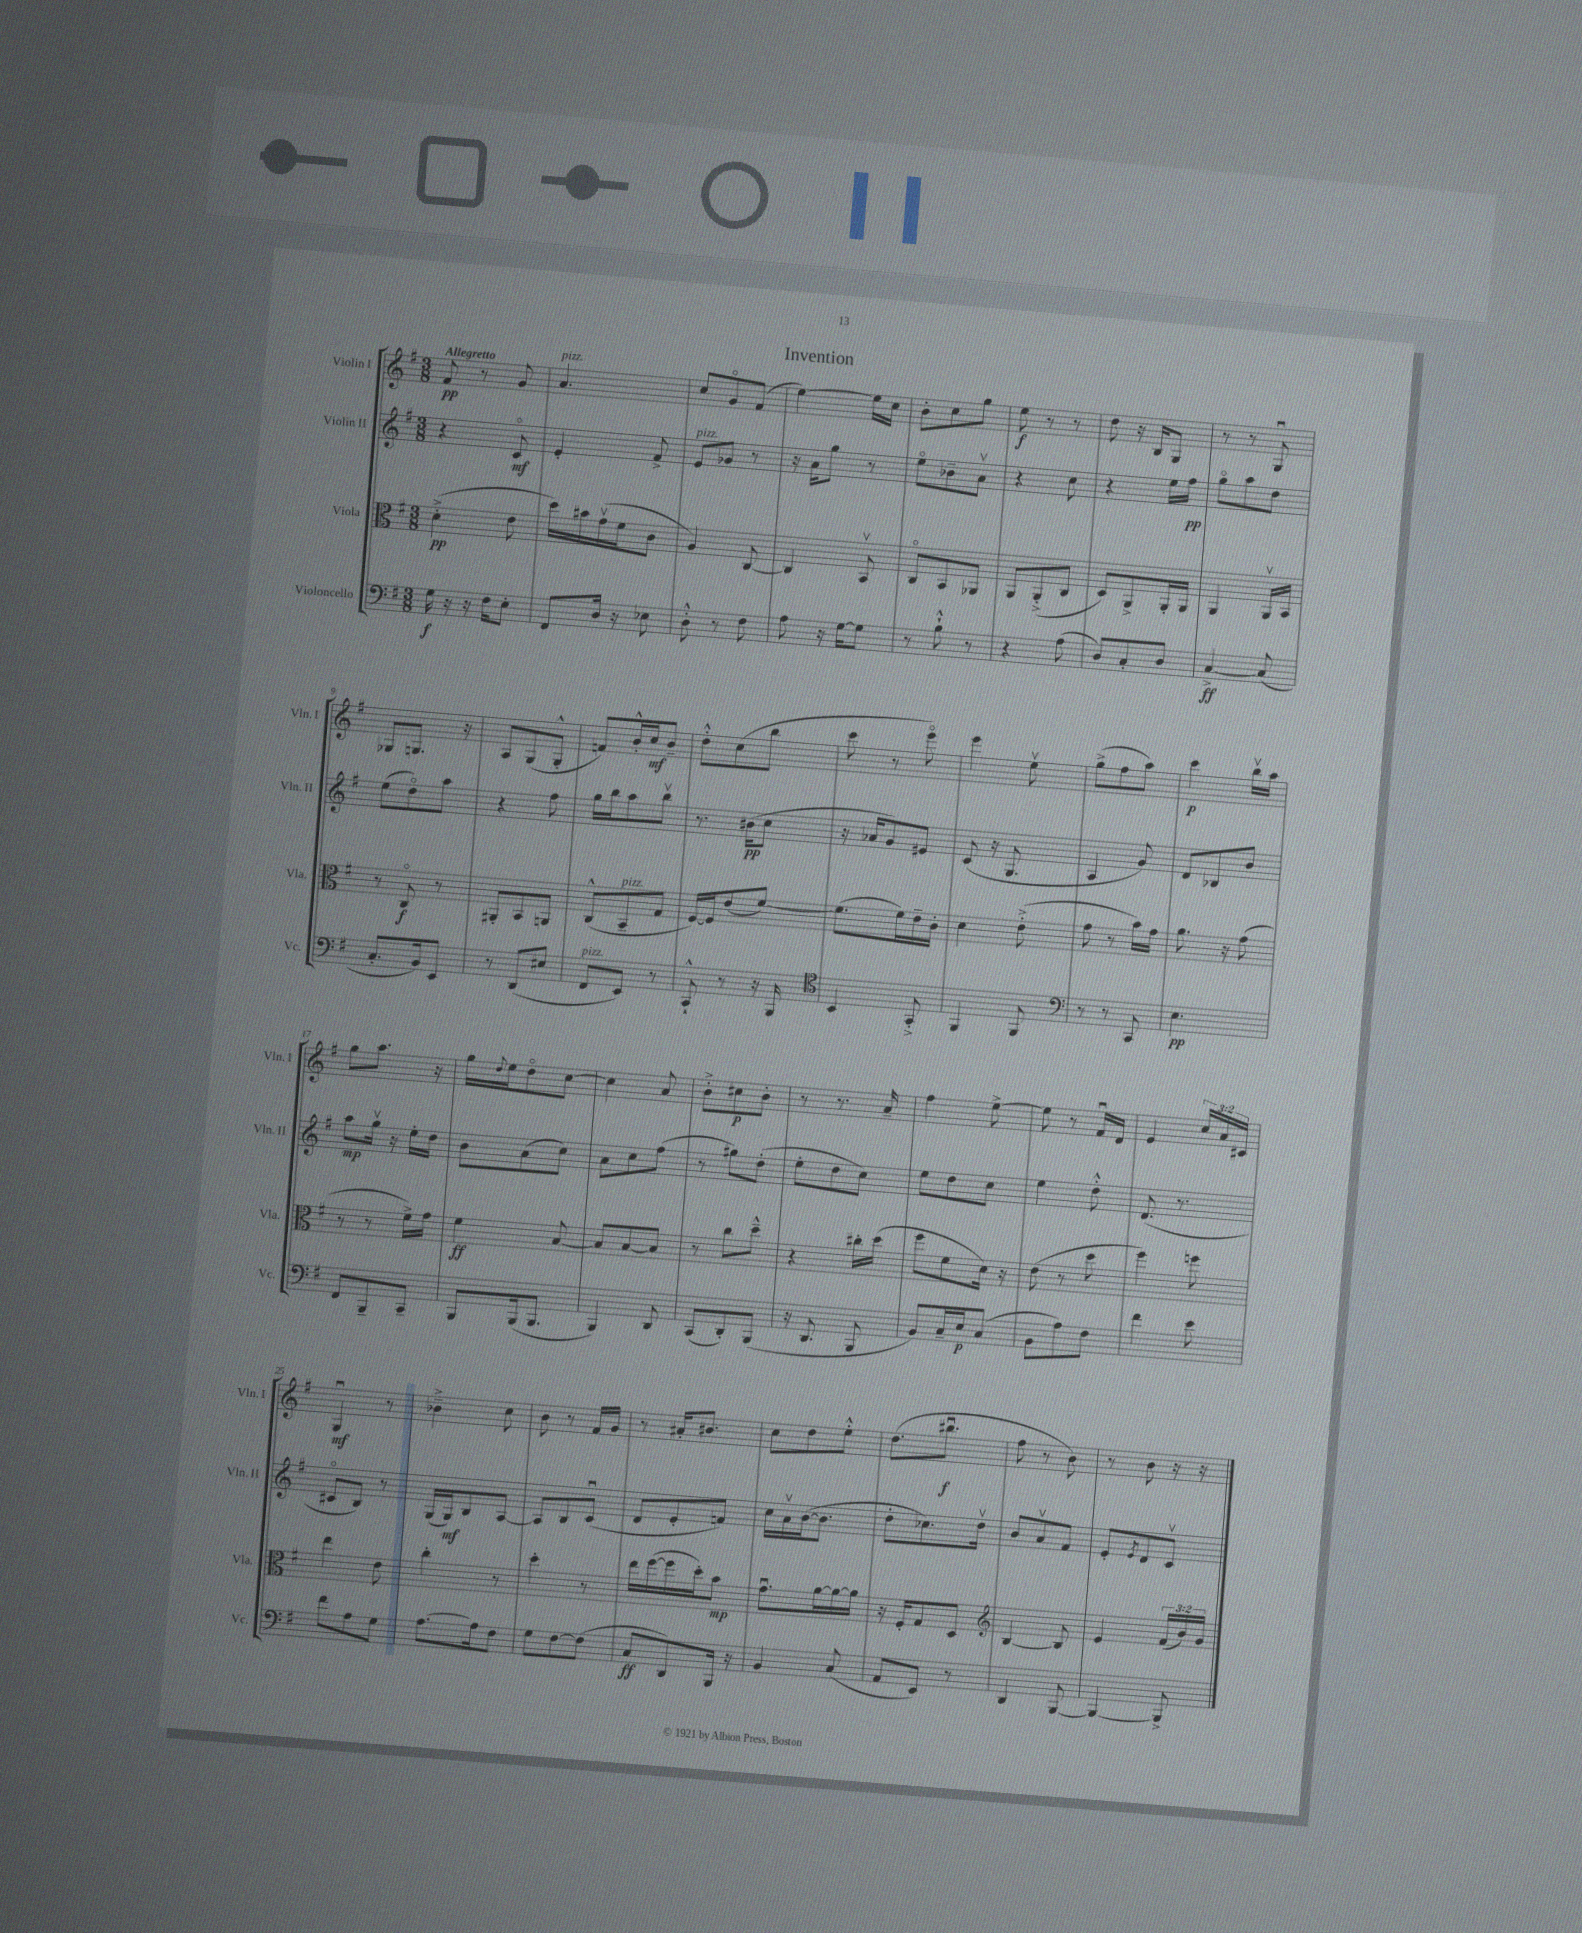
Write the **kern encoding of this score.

**kern	**dynam	**kern	**dynam	**kern	**dynam	**kern	**dynam
*part4	*part4	*part3	*part3	*part2	*part2	*part1	*part1
*staff4	*staff4	*staff3	*staff3	*staff2	*staff2	*staff1	*staff1
*I"Violoncello	*	*I"Viola	*	*I"Violin II	*	*I"Violin I	*
*I'Vc.	*	*I'Vla.	*	*I'Vln. II	*	*I'Vln. I	*
*clefF4	*	*clefC3	*	*clefG2	*	*clefG2	*
*k[f#]	*	*k[f#]	*	*k[f#]	*	*k[f#]	*
*M3/8	*	*M3/8	*	*M3/8	*	*M3/8	*
=1	=1	=1	=1	=1	=1	=1	=1
!	!	!	!	!	!	!LO:TX:a:B:t=Allegretto	!
16G\	f	(4d'^\	pp	4r	.	8f#/	pp
16r	.	.	.	.	.	.	.
16r	.	.	.	.	.	8r	.
16F#\KL	.	.	.	.	.	.	.
8E'\J	.	8e\	.	8c/	mf	8g/	.
=2	=2	=2	=2	=2	=2	=2	=2
!	!	!	!	!	!	!LO:TX:a:i:t=pizz.	!
8FF#/L	.	16dd\LL)	.	4e'/	.	4.a/	.
.	.	16b#X\	.	.	.	.	.
16D/Jk	.	(16gv\	.	.	.	.	.
16r	.	16f#\J	.	.	.	.	.
8E-X\	.	8c\J	.	8f#^/	.	.	.
=3	=3	=3	=3	=3	=3	=3	=3
!	!	!	!	!LO:TX:a:i:t=pizz.	!	!	!
8D'^^\	.	4A/)	.	8e/L	.	8cc/L	.
8r	.	.	.	8g-X/J	.	8g/	.
8F#\	.	[8C/	.	8r	.	(8f#/J	.
=4	=4	=4	=4	=4	=4	=4	=4
8A\	.	4C/]	.	16r	.	[4ee\)	.
.	.	.	.	16a\KL	.	.	.
16r	.	.	.	8gg\J	.	.	.
[16G\KL	.	.	.	.	.	.	.
8G\J]	.	8BBv/	.	8r	.	16ee\LL]	.
.	.	.	.	.	.	16cc\JJ	.
=5	=5	=5	=5	=5	=5	=5	=5
8r	.	8C/L	.	8ee\L	.	8b'\L	.
8B`^^\	.	8BB/	.	8b-X~\	.	8cc\	.
8r	.	8AA-X/J	.	8av\J	.	8gg\J	.
=6	=6	=6	=6	=6	=6	=6	=6
4r	.	8AA/L	.	4r	.	8ee\	f
.	.	(8AA'^/	.	.	.	8r	.
(8A\	.	8C/J	.	8cc\	.	8r	.
=7	=7	=7	=7	=7	=7	=7	=7
8D/L)	.	8D/L)	.	4r	.	8dd\	.
8C'/	.	8AA^/	.	.	.	16r	.
.	.	.	.	.	.	16B/KL	.
8D/J	.	16AA'/L	.	16ee\LL	.	8G/J	.
.	.	16AA/JJ	.	16ff#\JJ	pp	.	.
=8	=8	=8	=8	=8	=8	=8	=8
[4C^/	ff	4AA/	.	8gg\L	.	8r	.
.	.	.	.	8aa\	.	8r	.
(8C/]	.	16AAv/LL	.	8dd\J	.	8Gu/	.
.	.	16BB/JJ	.	.	.	.	.
!!LO:LB:g=z
=9	=9	=9	=9	=9	=9	=9	=9
8.C'/L	.	8r	.	(8ee\L	.	8G-X/L	.
.	.	8C/	f	8dd\)	.	8.Gn/J	.
16BB/k)	.	.	.	.	.	.	.
8EE/J	.	8r	.	8aa\J	.	.	.
.	.	.	.	.	.	16r	.
=10	=10	=10	=10	=10	=10	=10	=10
8r	.	8AA#X'/L	.	4r	.	8A/L	.
(8DD/L	.	8BB/	.	.	.	(8G/	.
8E#X/J	.	8AAn/J	.	8ff#\	.	8G'^^/J	.
=11	=11	=11	=11	=11	=11	=11	=11
!LO:TX:a:i:t=pizz.	!	!	!	!	!	!	!
8FF#/L	.	(8C^^/L	.	16gg\LL	.	8fn/L)	.
.	.	.	.	16bb\J	.	.	.
!	!	!LO:TX:a:i:t=pizz.	!	!	!	!	!
8EE/J)	.	8BB~/	.	8aa\	.	16b'^^/L	.
.	.	.	.	.	.	16cc/J	mf
8r	.	8G/J	.	8bbv\J	.	8b~/J	.
=12	=12	=12	=12	=12	=12	=12	=12
8CC`^^/	.	[16F#/LL)	.	8.r	.	8dd'^^\L	.
.	.	16F#/J]	.	.	.	.	.
8r	.	(8e/	.	.	.	(8cc\	.
.	.	.	.	(16b#X\KL	pp	.	.
16r	.	[8f#/J)	.	8cc\J	.	8bb\J	.
16BBB/	.	.	.	.	.	.	.
=13	=13	=13	=13	=13	=13	=13	=13
*clefC4	*	*	*	*	*	*	*
4BB/	.	(8.f#\L]	.	16r	.	8ccc\	.
.	.	.	.	16a-X/KL	.	.	.
.	.	.	.	8g/)	.	8r	.
.	.	16f#\L)	.	.	.	.	.
8GG'^/	.	16e~\	.	8e#X/J	.	8eee\)	.
.	.	16c'\JJ	.	.	.	.	.
=14	=14	=14	=14	=14	=14	=14	=14
4FF#/	.	4d\	.	(8c/	.	4eee\	.
.	.	.	.	16r	.	.	.
.	.	.	.	8.G/	.	.	.
8FF#/	.	(8e'^\	.	.	.	8eev\	.
=15	=15	=15	=15	=15	=15	=15	=15
*clefF4	*	*	*	*	*	*	*
8r	.	8g\	.	4A/	.	(8gg^\L	.
8r	.	8r	.	.	.	8ff#\	.
8CC/	.	16b\LL)	.	8g/)	.	8aa\J)	.
.	.	16g\JJ	.	.	.	.	.
=16	=16	=16	=16	=16	=16	=16	=16
4.E\	pp	8.a\	.	8d/L	.	4ccc\	p
.	.	.	.	8B-X/	.	.	.
.	.	16r	.	.	.	.	.
.	.	(8g\	.	8b/J	.	16bbv\LL	.
.	.	.	.	.	.	16aa\JJ	.
!!LO:LB:g=z
=17	=17	=17	=17	=17	=17	=17	=17
8FF#/L	.	8r	.	8aa\L	mp	8gg\L	.
8BBB~/	.	8r	.	16ggv\Jk	.	8.aa\J	.
.	.	.	.	16r	.	.	.
8CC~/J	.	16f#^\LL)	.	16ee'\LL	.	.	.
.	.	16g\JJ	.	16dd\JJ	.	16r	.
=18	=18	=18	=18	=18	=18	=18	=18
8BBB/L	.	4f#\	ff	8b\L	.	16gg\LL	.
.	.	.	.	.	.	8qqdd/	.
.	.	.	.	.	.	16ee\J	.
(16BBB/k	.	.	.	(8a\	.	8dd\	.
8.BBB/J	.	.	.	.	.	.	.
.	.	[8B/	.	8cc\J)	.	[8cc\J	.
=19	=19	=19	=19	=19	=19	=19	=19
4BBB/)	.	8B/L]	.	8a\L	.	4cc\]	.
.	.	[8B/	.	8cc\	.	.	.
8DD/	.	8B/J]	.	(8ff#\J	.	8a/	.
=20	=20	=20	=20	=20	=20	=20	=20
(8CC/L	.	8r	.	8r	.	8b'^\L	.
8DD'/)	.	8cc\L	.	8gg#X\L)	.	8cc#X\	p
(8BBB/J	.	8dd~^^\J	.	(8dd'\J	.	8b'\J	.
=21	=21	=21	=21	=21	=21	=21	=21
16r	.	4r	.	8ee'\L	.	8r	.
8.DD/	.	.	.	.	.	.	.
.	.	.	.	8dd\	.	8.r	.
8BBB/	.	16cc#X'\LL	.	8cc\J)	.	.	.
.	.	(16dd\JJ	.	.	.	16a~/	.
=22	=22	=22	=22	=22	=22	=22	=22
8BB/L)	.	8ff#\L	.	8ee\L	.	4ff#\	.
16C~/L	.	8f#\	.	8dd\	.	.	.
16E/J	p	.	.	.	.	.	.
(8C/J	.	16d\Jk)	.	8cc\J	.	[8ee^\	.
.	.	16r	.	.	.	.	.
=23	=23	=23	=23	=23	=23	=23	=23
8BB\L	.	(8e\	.	4ee\	.	8ee\]	.
8A\)	.	8r	.	.	.	8r	.
8F#\J	.	8dd\	.	8dd'^^\	.	16f#u/LL	.
.	.	.	.	.	.	16d/JJ	.
=24	=24	=24	=24	=24	=24	=24	=24
4f#\	.	4ff#\)	.	(8.d/	.	4e/	.
.	.	.	.	8.r	.	.	.
8e\	.	8ffn\	.	.	.	24cc/LL	.
.	.	.	.	.	.	24a/	.
.	.	.	.	.	.	24c#X/JJ	.
!!LO:LB:g=z
=25	=25	=25	=25	=25	=25	=25	=25
8f#\L	.	4ee\	.	8c#X/L	.	4Gu/	mf
8A\	.	.	.	8B/J)	.	.	.
8G\J	.	8e\	.	8r	.	8r	.
=26	=26	=26	=26	=26	=26	=26	=26
[8.A\L	.	4cc'\	.	(16G/LL	.	4b-X~^\	.
.	.	.	.	16G/J)	mf	.	.
.	.	.	.	8B/	.	.	.
16A\k]	.	.	.	.	.	.	.
8F#\J	.	8r	.	[8A/J	.	8cc\	.
=27	=27	=27	=27	=27	=27	=27	=27
8G\L	.	4dd'\	.	8A/L]	.	8b\	.
[8F#\	.	.	.	8B/	.	8r	.
(8F#\J]	.	8r	.	(8cu/J	.	16f#/LL	.
.	.	.	.	.	.	16g/JJ	.
=28	=28	=28	=28	=28	=28	=28	=28
8C/L	ff	16ee\LL	.	8d/L	.	8r	.
.	.	([16ff#\	.	.	.	.	.
8DD/)	.	16ff#\]	.	8e'/	.	16a#X'/KL	.
.	.	16dd'\J)	.	.	.	8.b#X/J	.
16BBB/Jk	.	8b\J	mp	8fn/J)	.	.	.
16r	.	.	.	.	.	.	.
=29	=29	=29	=29	=29	=29	=29	=29
4BB/	.	8.gu\L	.	16cc\LL	.	8cc\L	.
.	.	.	.	16av\	.	.	.
.	.	.	.	([16b\J	.	8dd\	.
.	.	[16a\L	.	8.b\J]	.	.	.
(8C/	.	16a\_	.	.	.	8ee'^^\J	.
.	.	16a\JJ]	.	.	.	.	.
=30	=30	=30	=30	=30	=30	=30	=30
8AA/L	.	16r	.	8dd'\L	.	(8.dd\L	.
.	.	16F#'/KL	.	.	.	.	.
8EE/J)	.	8G/	.	8.cc-X\)	.	.	.
.	.	.	.	.	.	8.bb#Xu\J	f
8r	.	8D/J	.	.	.	.	.
.	.	.	.	16ddv\Jk	.	.	.
=31	=31	=31	=31	=31	=31	=31	=31
*	*	*clefG2	*	*	*	*	*
4DD/	.	[4B/	.	8b/L	.	8ff#\	.
.	.	.	.	8av/	.	8r	.
[8BBB/	.	8B/]	.	8f#/J	.	8b\)	.
=32	=32	=32	=32	=32	=32	=32	=32
4BBB/_	.	4e/	.	8e'/L	.	8r	.
.	.	.	.	8qe/	.	.	.
.	.	.	.	8d/	.	8b\	.
8BBB^/]	.	(24f#/LL	.	8cv/J	.	16r	.
.	.	24b/)	.	.	.	.	.
.	.	.	.	.	.	16r	.
.	.	24g/JJ	.	.	.	.	.
==	==	==	==	==	==	==	==
*-	*-	*-	*-	*-	*-	*-	*-
